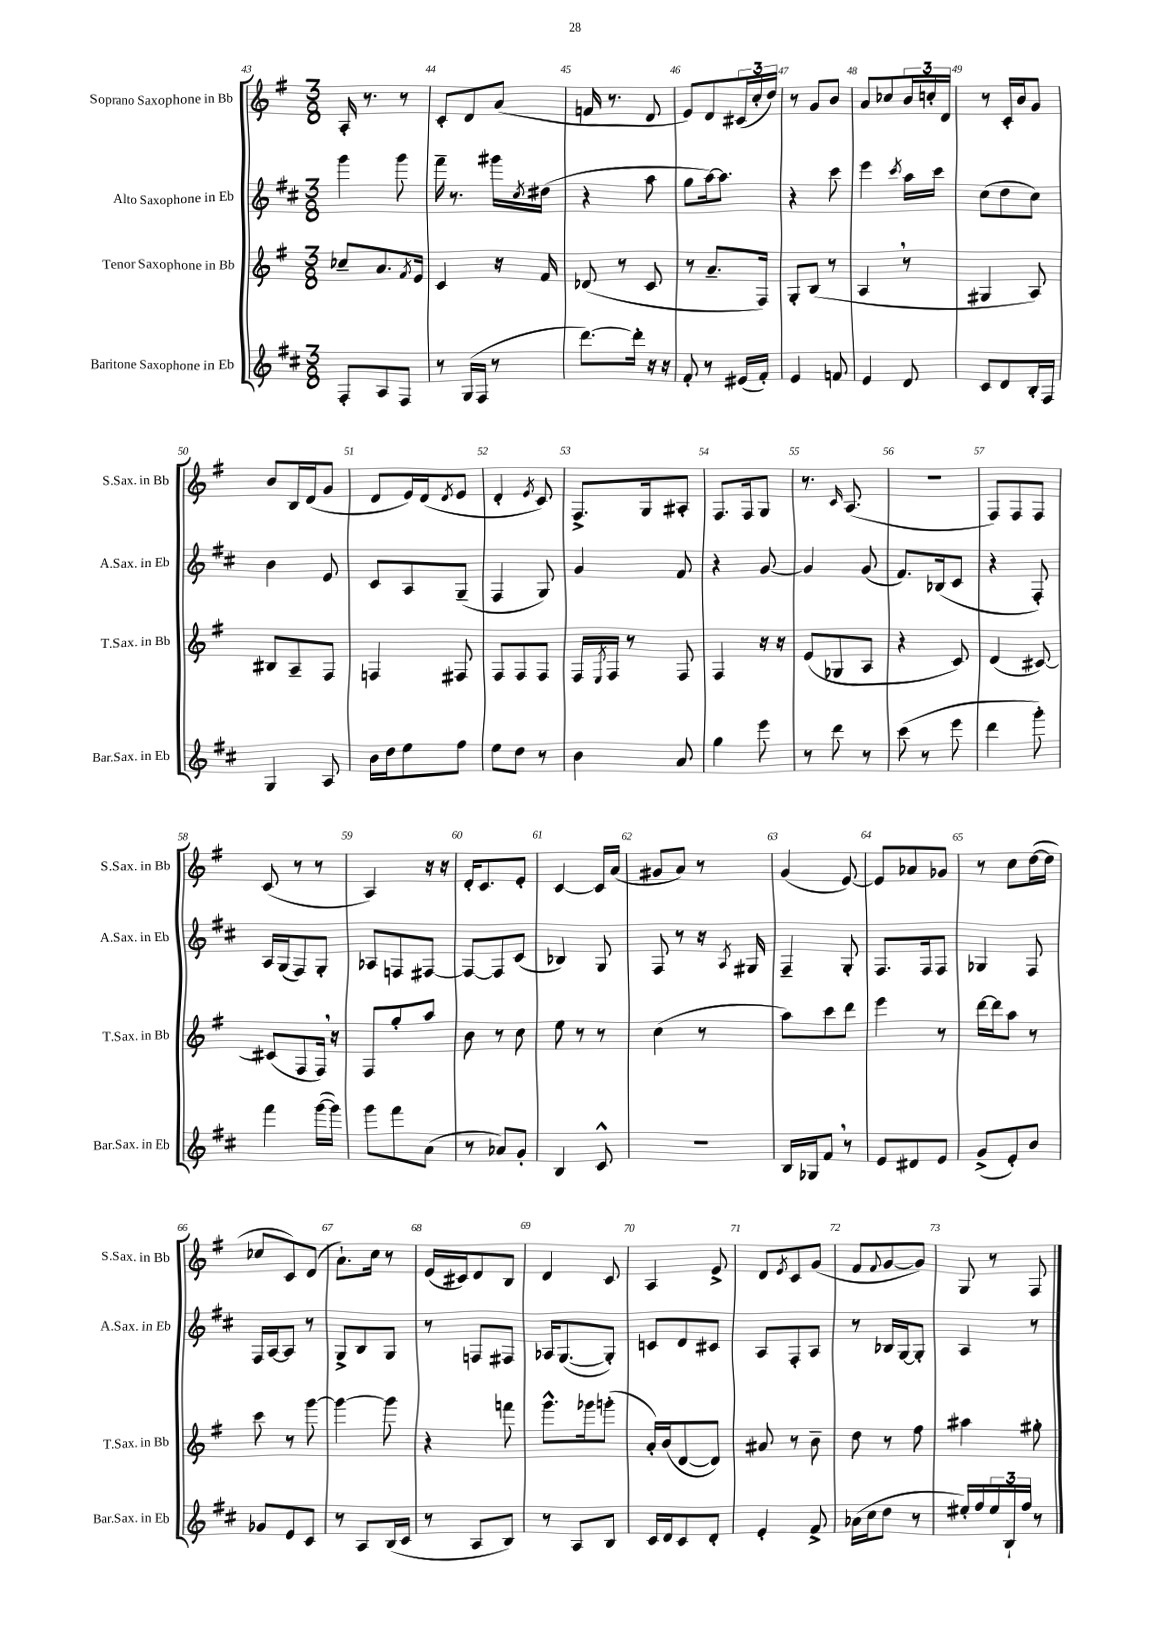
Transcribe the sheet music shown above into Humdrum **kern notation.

**kern	**kern	**kern	**kern
*part4	*part3	*part2	*part1
*staff4	*staff3	*staff2	*staff1
*I"Baritone Saxophone in Eb	*I"Tenor Saxophone in Bb	*I"Alto Saxophone in Eb	*I"Soprano Saxophone in Bb
*I'Bar.Sax. in Eb	*I'T.Sax. in Bb	*I'A.Sax. in Eb	*I'S.Sax. in Bb
*clefG2	*clefG2	*clefG2	*clefG2
*k[f#c#]	*k[f#]	*k[f#c#]	*k[f#]
*M3/8	*M3/8	*M3/8	*M3/8
=43	=43	=43	=43
8F#'/L	8cc-X~/L	4ggg\	16A'/
.	.	.	8.r
8A/	8.a/	.	.
8F#/J	.	8ggg\	8r
.	8qf#/	.	.
.	16e/Jk	.	.
=44	=44	=44	=44
8r	4c/	16fff#~\	8c'/L
.	.	8.r	.
(16G/LL	.	.	8d/
16F#/JJ	.	.	.
8r	16r	16ggg#X\LL	(8a/J
.	.	8qcc#/	.
.	16f#/	(16dd#X\JJ	.
=45	=45	=45	=45
[8.ddd\L)	(8d-X/	4r	16fn/
.	.	.	8.r
.	8r	.	.
16ddd'\Jk]	.	.	.
16r	8c/	8aa\	8d/
16r	.	.	.
=46	=46	=46	=46
8f#'/	8r	8gg\L	8e/L)
8r	8.a~/L	[16aa\k)	8d/
.	.	8.aa\J]	.
(16e#X/LL	.	.	(24c#X/L
.	.	.	24cc'/
16f#'/JJ)	16F#/Jk)	.	.
.	.	.	24dd/JJ)
=47	=47	=47	=47
4e/	8G'/L	4r	8r
.	(8B/J	.	8g/L
8fn/	8r	8ccc#\	8b/J
=48	=48	=48	=48
4e/	4A,/	4eee\	8a/L
.	.	.	8cc-X/
.	.	8qccc#/	.
8d/	8r	16aa\LL	24b/L
.	.	.	24ccn'/
.	.	16ccc#\JJ	.
.	.	.	24d/JJ
=49	=49	=49	=49
8c#/L	4G#X/	(8cc#\L	8r
8d/	.	8dd\	16c'/LL
.	.	.	16b/J
16B'/L	8A/)	8cc#\J)	8g/J
16F#/JJ	.	.	.
!!LO:LB:g=z
=50	=50	=50	=50
4G/	8B#X/L	4b\	8b/L
.	8A~/	.	16B/L
.	.	.	(16d/J
8A/	8F#/J	8e/	8g/J
=51	=51	=51	=51
16b\LL	4Fn/	8c#/L	8d/L
16dd\J	.	.	.
8ee\	.	8A/	16e/L)
.	.	.	(16d/J
.	.	.	8qd/
8ff#\J	8F#X/	(8G~/J	8e/J
=52	=52	=52	=52
8ee\L	8F#/L	4F#/	4d'/
8dd\J	8F#/	.	.
.	.	.	8qe/
8r	8F#/J	8G/)	8c/)
=53	=53	=53	=53
4b\	16F#/LL	4g/	8.F#^/L
.	8qE/	.	.
.	16F#/JJ	.	.
.	8r	.	.
.	.	.	16G/k
8a/	8F#/	8f#/	8A#X'/J
=54	=54	=54	=54
4gg\	4F#/	4r	8.F#/L
.	.	.	16F#/k
8eee\	16r	[8g/	8G/J
.	16r	.	.
=55	=55	=55	=55
8r	(8e/L	4g/]	8.r
8ddd\	8G-X/	.	.
.	.	.	16qqc/
.	.	.	(8.A/
8r	8A/J	(8g/	.
=56	=56	=56	=56
(8ccc#\	4r	8.f#/L)	4.r
8r	.	.	.
.	.	(16B-X/k	.
8eee\	8c/)	8c#/J	.
=57	=57	=57	=57
4ddd\	(4d/	4r	8F#/L)
.	.	.	8F#/
8ggg'\)	[8c#X/)	8F#'/)	8F#/J
!!LO:LB:g=z
=58	=58	=58	=58
4fff#\	(8c#X/L]	16A/LL	(8c/
.	.	(16G/J	.
.	8F#/	8F#/)	8r
([16ggg\LL	16F#,/Jk)	8G'/J	8r
16ggg\JJ])	16r	.	.
=59	=59	=59	=59
8ggg\L	8F#/L	8A-X/L	4A/)
8fff#\	8gg'/	8Fn/	.
(8a\J	8aa/J	[8F#X/J	16r
.	.	.	16r
=60	=60	=60	=60
8r	8b\	8F#/L_	16d'/KL
.	.	.	8.c/
8a-X/L)	8r	8F#/]	.
8g'/J	8cc\	(8c#/J	8e'/J
=61	=61	=61	=61
4B/	8ee\	4B-X/)	[4c/
.	8r	.	.
8c#^^/	8r	8G/	16c/LL]
.	.	.	(16a/JJ
=62	=62	=62	=62
4.r	(4cc\	8F#/	8g#X/L
.	.	8r	8a/J)
.	8r	16r	8r
.	.	8qA/	.
.	.	16G#X/	.
=63	=63	=63	=63
16B/LL	8aa\L)	4F#~/	(4g/
16G-X/J	.	.	.
8f#,/J	8ccc\	.	.
8r	8ddd\J	8G'/	[8e/)
=64	=64	=64	=64
8e/L	4eee\	8.F#/L	8e/L]
8d#X/	.	.	8a-X/
.	.	16F#/k	.
8e/J	8r	8F#/J	8g-X/J
=65	=65	=65	=65
(8g^/L	[16ddd\LL	4G-X/	8r
.	16ddd\J]	.	.
8e'/)	8aa\J	.	8cc\L
8b/J	8r	8F#/	([16dd\L
.	.	.	16dd\JJ]
!!LO:LB:g=z
=66	=66	=66	=66
8g-X/L	8ccc\	16F#/LL	8cc-X/L
.	.	[16A/J	.
8e/	8r	8A/J]	8c/)
8c#/J	[8ggg\	8r	(8d/J
=67	=67	=67	=67
8r	4ggg\_	8G^/L	8.a`\L)
8A/L	.	8B/	.
.	.	.	16cc\Jk
(16B/L	8ggg\]	8G/J	8r
16c#/JJ	.	.	.
=68	=68	=68	=68
8r	4r	8r	(16e/LL
.	.	.	16c#X/J)
8A/L	.	8Fn/L	8d/
8B/J)	8fffn\	8F#X/J	8B/J
=69	=69	=69	=69
8r	8.ggg^^\L	16A-X/KL	4d/
.	.	([8.G/	.
8A/L	.	.	.
.	16ggg-X\k	.	.
8B/J	(8gggn'\J	8G'/J])	8c/
=70	=70	=70	=70
16c#/LL	16a'/LL)	8cn/L	4A/
16d/J	(16b/J	.	.
8c#/	[8d/	8d/	.
8d'/J	8d/J])	8c#X/J	8e^/
=71	=71	=71	=71
4e'/	8a#X/	8A/L	8d/L
.	.	.	8qe/
.	8r	8F#'/	8c/
8f#^/	8b~\	8A/J	(8g/J
=72	=72	=72	=72
(16a-X\LL	8dd\	8r	8f#/L
16cc#\J	.	.	.
.	.	.	8qqf#/
8dd\J	8r	16B-X/LL	[8g/
.	.	[16G/J	.
8r	8ff#\	8G'/J]	8g/J])
=73	=73	=73	=73
16ee#X'/LL)	4aa#X\	4A/	8G/
16ff#/	.	.	.
24ee#/	.	.	8r
24B`/	.	.	.
24ff#/JJ	.	.	.
8r	8gg#X'\	8r	8F#/
==	==	==	==
*-	*-	*-	*-
